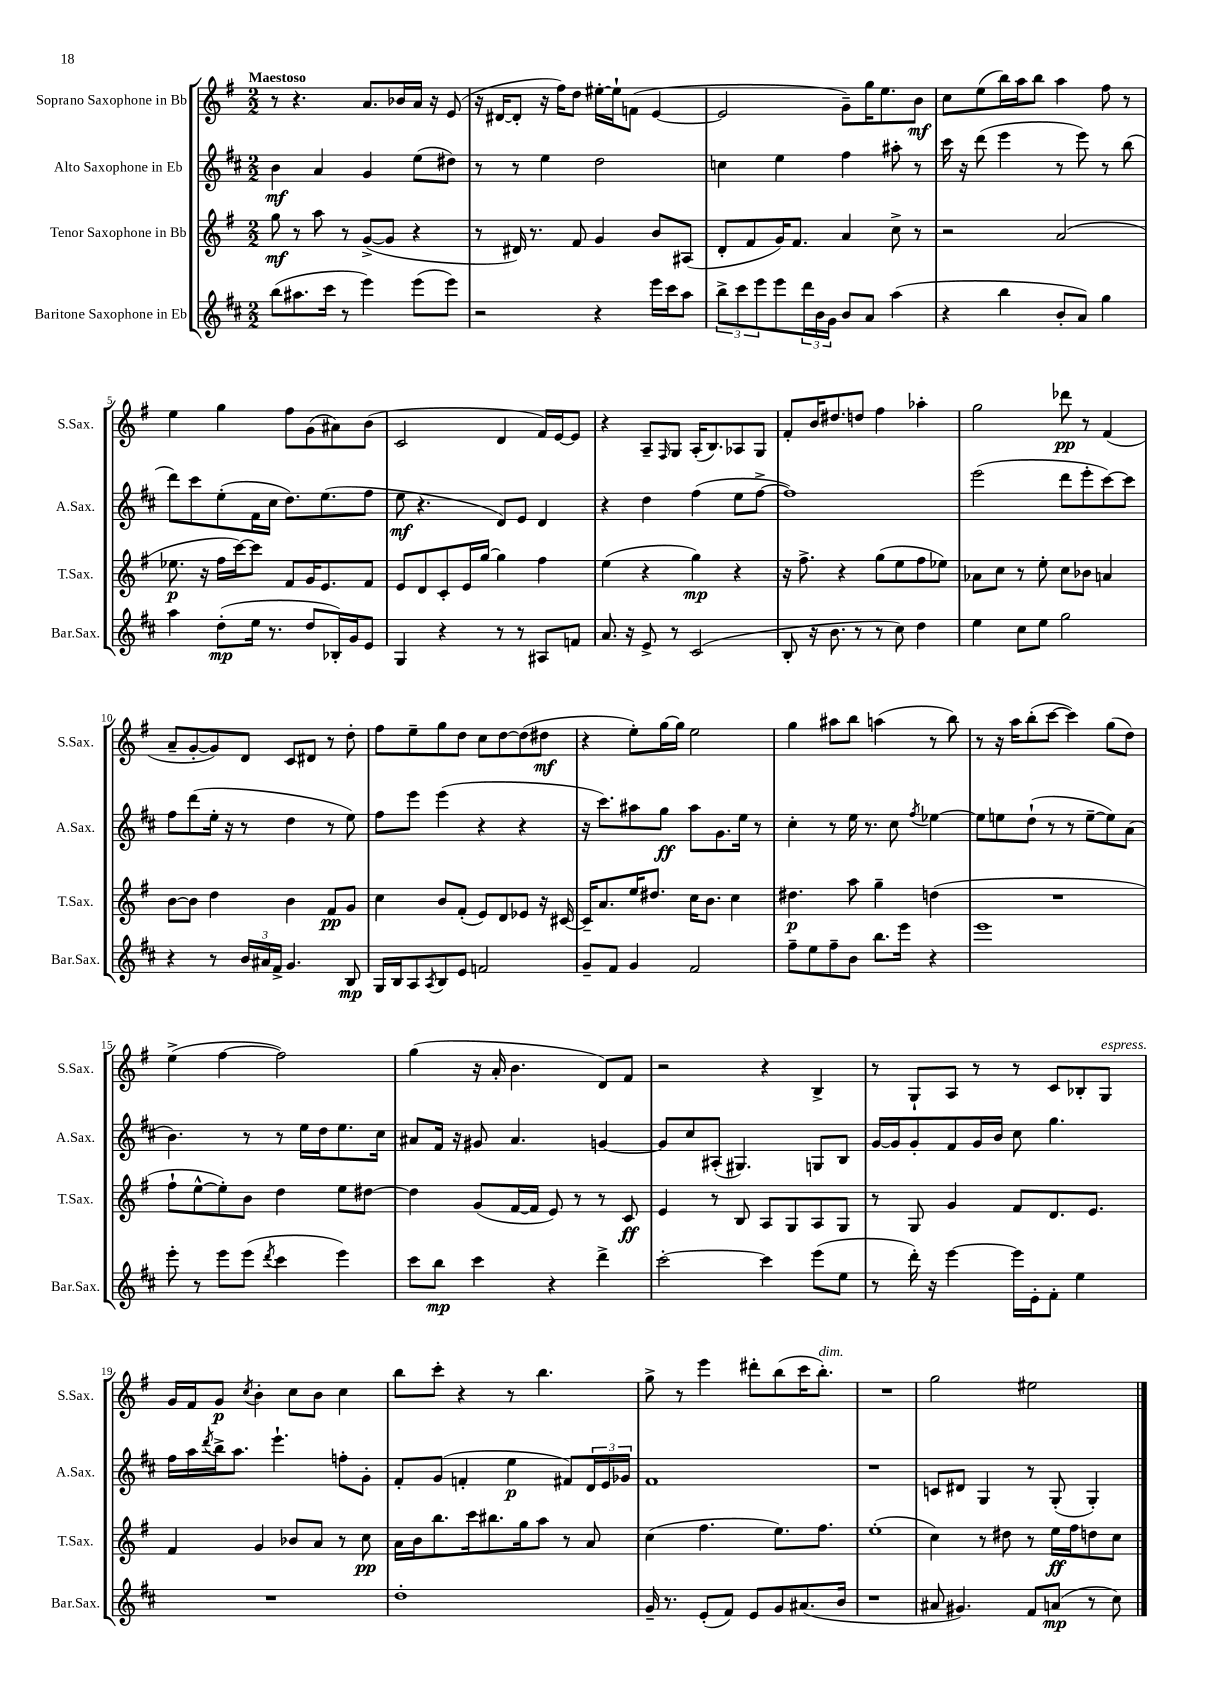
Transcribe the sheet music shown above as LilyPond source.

<<
\new StaffGroup <<
\new Staff = "s0" \with { instrumentName = "Soprano Saxophone in Bb" shortInstrumentName = "S.Sax." } {
    \clef treble \key g \major \numericTimeSignature \time 2/2 \tempo "Maestoso"
    r8 r4. a'8. bes'16 a'16 r16 e'8( |
    r16 dis'16~ dis'8-. r16 fis''16) d''8 eis''16~-. eis''16-! f'8( e'4~ |
    e'2 g'8--) g''16 e''8. b'8\mf |
    c''8 e''8( b''16) a''16 b''8 a''4 fis''8 r8 |
    e''4 g''4 fis''8 g'8( ais'8) b'8( |
    c'2 d'4 fis'16) e'16~ e'8 |
    r4 a8-- \grace { fis16 } g8 a16-.( b8.) aes8 g8 |
    fis'8-. b'16 dis''8. d''8 fis''4 aes''4-. |
    g''2 des'''8\pp r8 fis'4( |
    a'8-- g'8~-. g'8) d'8 c'8 dis'8 r8 d''8-. |
    fis''8 e''8-- g''8 d''8 c''8 d''8~ d''8( dis''8\mf |
    r4 e''8-.) g''16~ g''16 e''2 |
    g''4 ais''8 b''8 a''4( r8 b''8) |
    r8 r16 a''16 b''8-.( c'''8~ c'''4) g''8( d''8) |
    e''4->( fis''4~ fis''2) |
    g''4( r16 a'16-. b'4. d'8) fis'8 |
    r2 r4 b4-> |
    r8 g8-! a8 r8 r8 c'8 bes8-. g8^\markup { \italic "espress." } |
    g'16 fis'16 g'8\p \acciaccatura { c''8 } b'4-. c''8 b'8 c''4 |
    b''8 c'''8-. r4 r8 b''4. |
    g''8-> r8 e'''4 dis'''8-. b''8( c'''16 b''8.-.^\markup { \italic "dim." }) |
    R1 |
    g''2 eis''2 \bar "|." |
}
\new Staff = "s1" \with { instrumentName = "Alto Saxophone in Eb" shortInstrumentName = "A.Sax." } {
    \clef treble \key d \major \numericTimeSignature \time 2/2
    b'4\mf a'4 g'4 e''8( dis''8) |
    r8 r8 e''4 d''2 |
    c''4 e''4 fis''4 ais''8-. r8 |
    cis'''16 r16 d'''8( e'''4 r8 e'''8) r8 b''8( |
    d'''8) cis'''8 e''8-.( fis'16 cis''16 d''8.) e''8.( fis''8 |
    e''8\mf r4. d'8) e'8 d'4 |
    r4 d''4 fis''4( e''8 fis''8~-> |
    fis''1) |
    e'''2( d'''8 e'''8-. cis'''8~) cis'''8 |
    fis''8 d'''8( e''16-. r16 r8 d''4 r8 e''8) |
    fis''8 e'''8 e'''4( r4 r4 |
    r16 cis'''8.) ais''8 g''8\ff ais''8 g'8. e''16 r8 |
    cis''4-. r8 e''16 r8. cis''8 \acciaccatura { fis''8 } ees''4~ |
    ees''8 e''8 d''8-!( r8 r8 e''8~-- e''8) a'8( |
    b'4.) r8 r8 e''16 d''16 e''8. cis''16 |
    ais'8 fis'16 r16 gis'8 ais'4. g'4~ |
    g'8 cis''8 ais8-.( gis4.) g8 b8 |
    g'16~ g'16 g'8-. fis'8 g'16 b'16 cis''8 g''4. |
    fis''16 a''16 \acciaccatura { d'''8 } b''16-> a''8. e'''4.-! f''8-. g'8-. |
    fis'8-. g'8( f'4-. e''4\p fis'8) \tuplet 3/2 { d'16 e'16 ges'16 } |
    fis'1 |
    r1 |
    c'8 dis'8 g4 r8 g8-.( g4-.) \bar "|." |
}
\new Staff = "s2" \with { instrumentName = "Tenor Saxophone in Bb" shortInstrumentName = "T.Sax." } {
    \clef treble \key g \major \numericTimeSignature \time 2/2
    g''8\mf r8 a''8 r8 g'8~->( g'8 r4 |
    r8 dis'16) r8. fis'8 g'4 b'8 ais8( |
    d'8-. fis'8 g'16) fis'8. a'4 c''8-> r8 |
    r2 a'2( |
    ees''8.\p r16 fis''16 c'''16~) c'''8 fis'8 g'16 e'8. fis'8 |
    e'8 d'8 c'8-. e'16 g''16~ g''4 fis''4 |
    e''4( r4 g''4\mp) r4 |
    r16 fis''8.-> r4 g''8( e''8 fis''8 ees''8) |
    aes'8 c''8 r8 e''8-. c''8 bes'8 a'4 |
    b'8~ b'8 d''4 b'4 fis'8\pp g'8 |
    c''4 b'8 fis'8-.( e'8) d'8 ees'8 r16 cis'16~ |
    cis'16-- a'8. e''16 dis''8. c''16 b'8. c''4 |
    dis''4.\p a''8 g''4-- d''4( |
    R1 |
    fis''8-! e''8~-^ e''8-.) b'8 d''4 e''8 dis''8~ |
    dis''4 g'8( fis'16~ fis'16 e'8) r8 r8 c'8\ff |
    e'4 r8 b8 a8 g8 a8 g8 |
    r8 g8 g'4 fis'8 d'8. e'8. |
    fis'4 g'4 bes'8 a'8 r8 c''8\pp |
    a'16 b'16 b''8. c'''16 bis''8. g''16 a''8 r8 a'8 |
    c''4( fis''4. e''8.) fis''8. |
    e''1-.( |
    c''4) r8 dis''8 r8 e''16\ff fis''16 d''8 c''8 \bar "|." |
}
\new Staff = "s3" \with { instrumentName = "Baritone Saxophone in Eb" shortInstrumentName = "Bar.Sax." } {
    \clef treble \key d \major \numericTimeSignature \time 2/2
    b''8( ais''8. cis'''16 r8 e'''4) e'''8( e'''8) |
    r2 r4 e'''16 cis'''16 a''8 |
    \tuplet 3/2 { b''8-> cis'''8 e'''8 } e'''8 \tuplet 3/2 { d'''16 b'16 g'16 } b'8 a'8 a''4( |
    r4 b''4 b'8-. a'8) g''4 |
    a''4 d''8-.\mp( e''16 r8. d''8 bes16-.) g'16 e'8 |
    g4 r4 r8 r8 ais8 f'8 |
    a'8. r16 e'8-> r8 cis'2( |
    b8-. r16 b'8. r8 r8 cis''8) d''4 |
    e''4 cis''8 e''8 g''2 |
    r4 r8 \tuplet 3/2 { b'16 ais'16 fis'16-> } g'4. b8\mp |
    g16 b16 a8 \acciaccatura { a8 } b8 e'8 f'2 |
    g'8-- fis'8 g'4 fis'2 |
    fis''8-- e''8 fis''8-- b'8 b''8. e'''16 r4 |
    e'''1 |
    e'''8-. r8 e'''8 e'''8( \acciaccatura { d'''8 } cis'''4 e'''4) |
    cis'''8 b''8\mp cis'''4 r4 d'''4-> |
    cis'''2~-. cis'''4 e'''8( e''8 |
    r8 d'''16-.) r16 e'''4~ e'''16 e'16-. fis'8-. e''4 |
    R1 |
    d''1-. |
    g'16-- r8. e'8-.( fis'8) e'8 g'8 ais'8.( b'16 |
    r1 |
    ais'8 gis'4.) fis'8 a'8\mp( r8 cis''8) \bar "|." |
}
>>
>>
